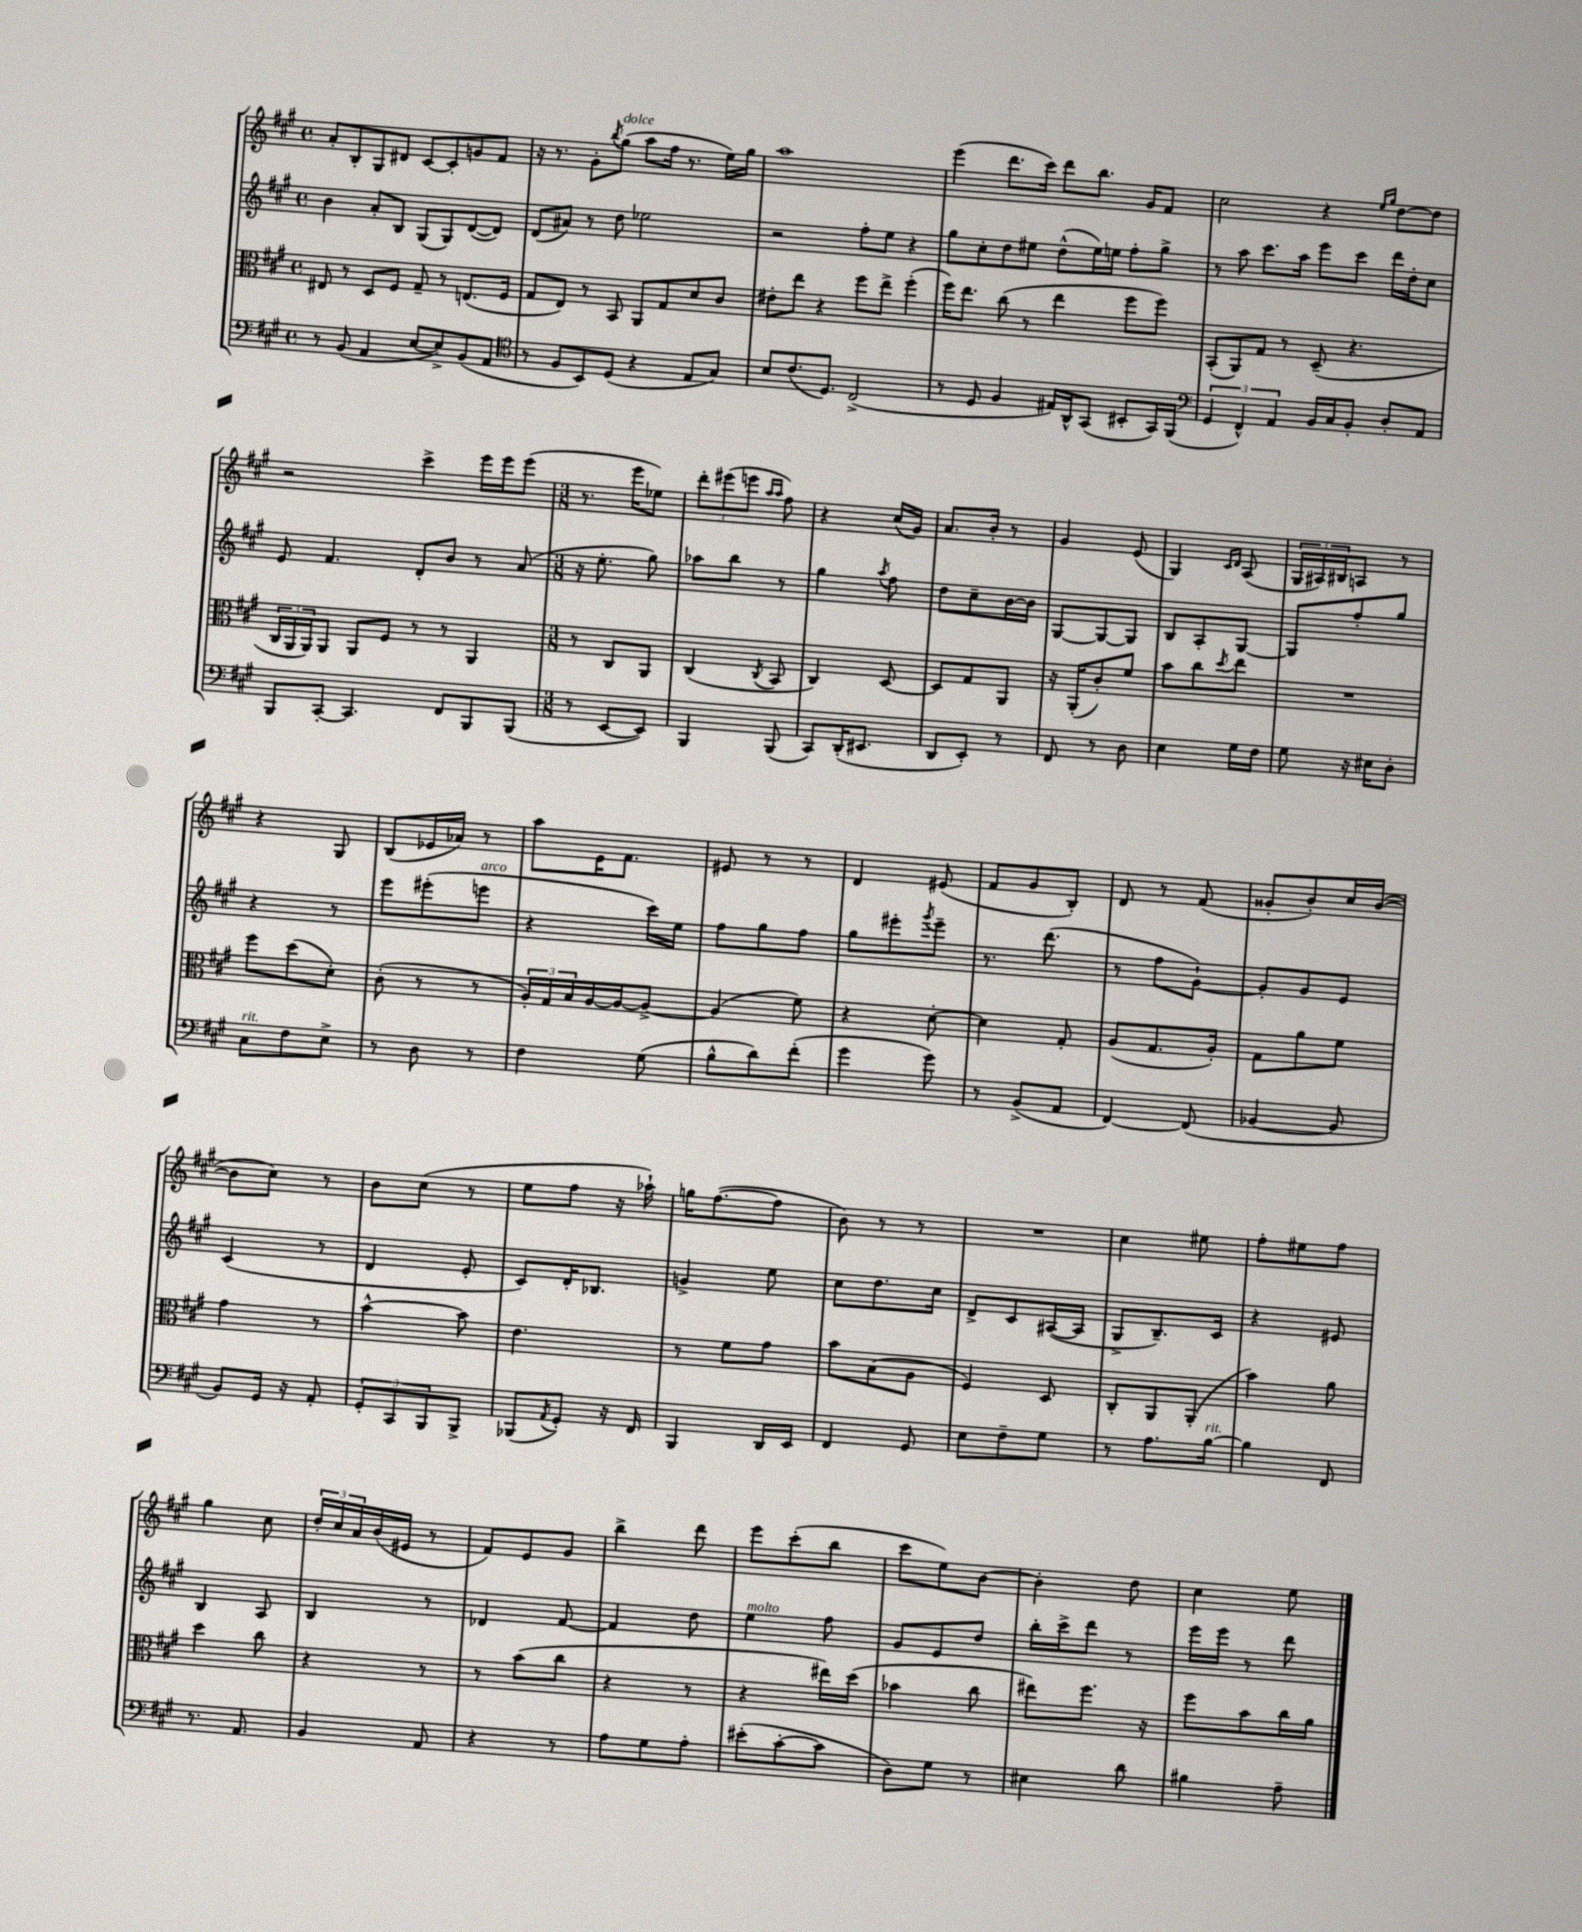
<<
\new StaffGroup <<
\new Staff = "s0" {
    \clef treble \key a \major \defaultTimeSignature \time 4/4
    a'8-. b8-. gis8 dis'8 cis'8~ cis'8-. g'8 fis'8 |
    r16 r8. gis'8-. \acciaccatura { b''8 } gis''8^\markup { \italic "dolce" }( a''8 fis''16 r8. e''16) gis''16 |
    a''1 |
    e'''4( d'''8. cis'''16) d'''8 b''8. gis'16 fis'8 |
    cis''2 r4 \grace { e''16 gis''16 } d''8~ d''8 |
    r2 cis'''4-> e'''16 e'''16 e'''8( |
    \numericTimeSignature \time 3/8 r8. e'''16 ees''8) |
    \tuplet 3/2 { d'''8-. eis'''8( e'''8 } \grace { a''16 a''16 } fis''8) |
    r4 cis''16( gis'16) |
    a'8. b'16-. r8 |
    gis'4 e'8( |
    gis4) \grace { cis'16 d'16 } a8( |
    \tuplet 3/2 { gis16 ais16) bis16 } a8 r8 |
    r4 gis8 |
    b8( ees'16 aes'16) r8 |
    a''8 e'16 fis'8. |
    eis'8 r8 r8 |
    d'4 eis'8( |
    fis'8 gis'8 b8-.) |
    d'8 r8 fis'8( |
    gisis'8-. b'8-.) cis''16 b'16~( |
    b'8 cis''8) r8 |
    b'8 cis''8( r8 |
    e''8 fis''8 r16 aes''16-!) |
    g''16 fis''8.~( fis''8 |
    b'8) r8 r8 |
    R4. |
    cis''4 eis''8 |
    fis''8-. eis''8 fis''8 |
    gis''4 cis''8 |
    \tuplet 3/2 { d''16-. cis''16 a'16 } b'16( eis'16 r8 |
    fis'8) e'8 gis'8 |
    b''4-> d'''8 |
    e'''8 cis'''8-.( b''8 |
    cis'''8 e''8) b'8~ |
    b'4-. d''8 |
    cis''4 e''8 \bar "|." |
}
\new Staff = "s1" {
    \clef treble \key a \major \defaultTimeSignature \time 4/4
    b'4 a'8-. b8 gis8( gis8) d'8~( d'8) |
    d'8( ais'8) r8 d''8 ees''2 |
    r2 fis''8-. e''8 r4 |
    gis''8 cis''8-. d''8 eis''8 d''8-^( eis''16) e''16 fis''8-. gis''8-> |
    r8 a''8 cis'''8. a''16 e'''8 cis'''8 d'''16 d''16-. cis''8 |
    e'8 fis'4. d'8-. b'8 r8 a'8( |
    \numericTimeSignature \time 3/8 r16 e''8.-. gis''8) |
    aes''8 b''8 r8 |
    gis''4 \acciaccatura { a''8 } fis''8 |
    d''8 cis''8-- b'16~ b'16 |
    gis8~ gis8~ gis8 |
    b8 a8-. gis8~ |
    gis8 fis''8-. gis''8 |
    r4 r8 |
    e'''8 eis'''8-.( e'''8^\markup { \italic "arco" } |
    r4 cis'''16) e''16 |
    fis''8 gis''8 fis''8 |
    gis''8 eis'''8-. \acciaccatura { gis'''8 } eis'''8-- |
    r8. d'''8.( |
    r8 fis''8 gis'8~-!) |
    gis'8-. gis'8 e'8 |
    cis'4( r8 |
    d'4 e'8-. |
    cis'8) d'16-. bes8. |
    g'4-> e''8 |
    cis''8 d''8. cis''16 |
    d'8-> cis'8 ais16~( ais16 |
    gis8-> b8.--) cis'16 |
    r4 eis'8 |
    b4 a8 |
    b4 r8 |
    des'4 fis'8~ |
    fis'4 d''8 |
    e''4^\markup { \italic "molto" } fis''8 |
    gis'8 e'8 d''8 |
    b''16-. cis'''16-> d'''8 r8 |
    e'''16 e'''16 r8 d'''8 \bar "|." |
}
\new Staff = "s2" {
    \clef alto \key a \major \defaultTimeSignature \time 4/4
    eis8 r8 d8 fis8 gis8-- r8 e8.( fis16 |
    gis8 e8) r8 b,8 a,8 gis8 d'8 cis'8 |
    eis'8-. e''8 r4 fis''8 e''8-> fis''4-.( |
    fis''16) e''8. cis''8( r8 e''4 fis''8 fis''8) |
    b,8-.( a,8) gis8 r8 d8--( r4. |
    \tuplet 3/2 { cis16 a,16 a,16) } a,8 a,8 fis8 r8 r8 a,4 |
    \numericTimeSignature \time 3/8 r8 cis8 a,8 |
    cis4( \acciaccatura { cis8 } b,8 |
    cis4) d8~ |
    d8 gis8 a,8 |
    r16 a,16-.( cis'8-.) fis'8 |
    b'8 cis''8 \acciaccatura { d''8 } e''8 |
    R4. |
    fis''8 d''8( d'8-.) |
    cis'8-.( r8 r8 |
    \tuplet 3/2 { a16-.) gis16 b16 } a16~ a16~ a8~-> |
    a4( fis'8) |
    r4 d'8~-. |
    d'4 gis8-. |
    a8( gis8. a16-.) |
    gis8 a'8 fis'8 |
    gis'4 r8 |
    b'4~-^ b'8 |
    e'4. |
    r8 fis'8 gis'8 |
    b'8 b8( a8 |
    fis4) d8 |
    cis8-. a,8 a,8-.( |
    b'4) a'8 |
    d''4 cis''8 |
    r4 r8 |
    r8 b'8( cis''8 |
    r4 r8 |
    r4 eis''16) d''16( |
    bes'4 cis''8 |
    eis''8) fis''8. r16 |
    fis''8 b'8 cis''16 a'16 \bar "|." |
}
\new Staff = "s3" {
    \clef bass \key a \major \defaultTimeSignature \time 4/4
    r8 b,8( a,4 e8~ e8->) b,8( a,8 |
    \clef tenor r8 fis8 b,8) d8( r4 e8 gis8) |
    b8 cis'8.( d8.) cis2->( |
    r8 d8 fis4 eis16) a,16-^ gis,8( bis,8-. gis,16) fis,16( |
    \clef bass \tuplet 3/2 { gis,4 fis,4-^) a,4 } b,16 cis16 b,8-. d8-. a,8 |
    b,,8 cis,8~-. cis,4. fis,8 b,,8 b,,8( |
    \numericTimeSignature \time 3/8 r8 e,8~ e,8) |
    b,,4 b,,8( |
    cis,8) d,16-.( eis,8. |
    d,8 e,8-.) r8 |
    fis,8 r8 d8 |
    e4 gis16 fis16 |
    gis8 r16 eis16 d8-. |
    cis8^\markup { \italic "rit." } fis8 e8-> |
    r8 d8 r8 |
    fis4 gis8( |
    b8-^ d'8) fis'8-.( |
    gis'4 gis'8) |
    r8 b,8->( a,8 |
    fis,4~) fis,8( |
    bes,4~ bes,8 |
    b,8) gis,16 r16 a,8-. |
    \tuplet 3/2 { gis,8-. cis,8 b,,8 } b,,8-> |
    bes,,8( \acciaccatura { a,8 } gis,8-.) r16 fis,16 |
    b,,4 d,16 e,16 |
    fis,4 gis,8 |
    e8 fis8-- gis8 |
    r8 a8. b16~^\markup { \italic "rit." } |
    b4 fis,8 |
    r8. a,8. |
    b,4 a,8 |
    r4 r8 |
    a8 gis8 a8-. |
    eis'8-.( cis'8~-. cis'8 |
    d8) gis8 r8 |
    eis4 d'8 |
    bis4 a8-- \bar "|." |
}
>>
>>
\layout { \context { \Score \remove "Bar_number_engraver" } }
